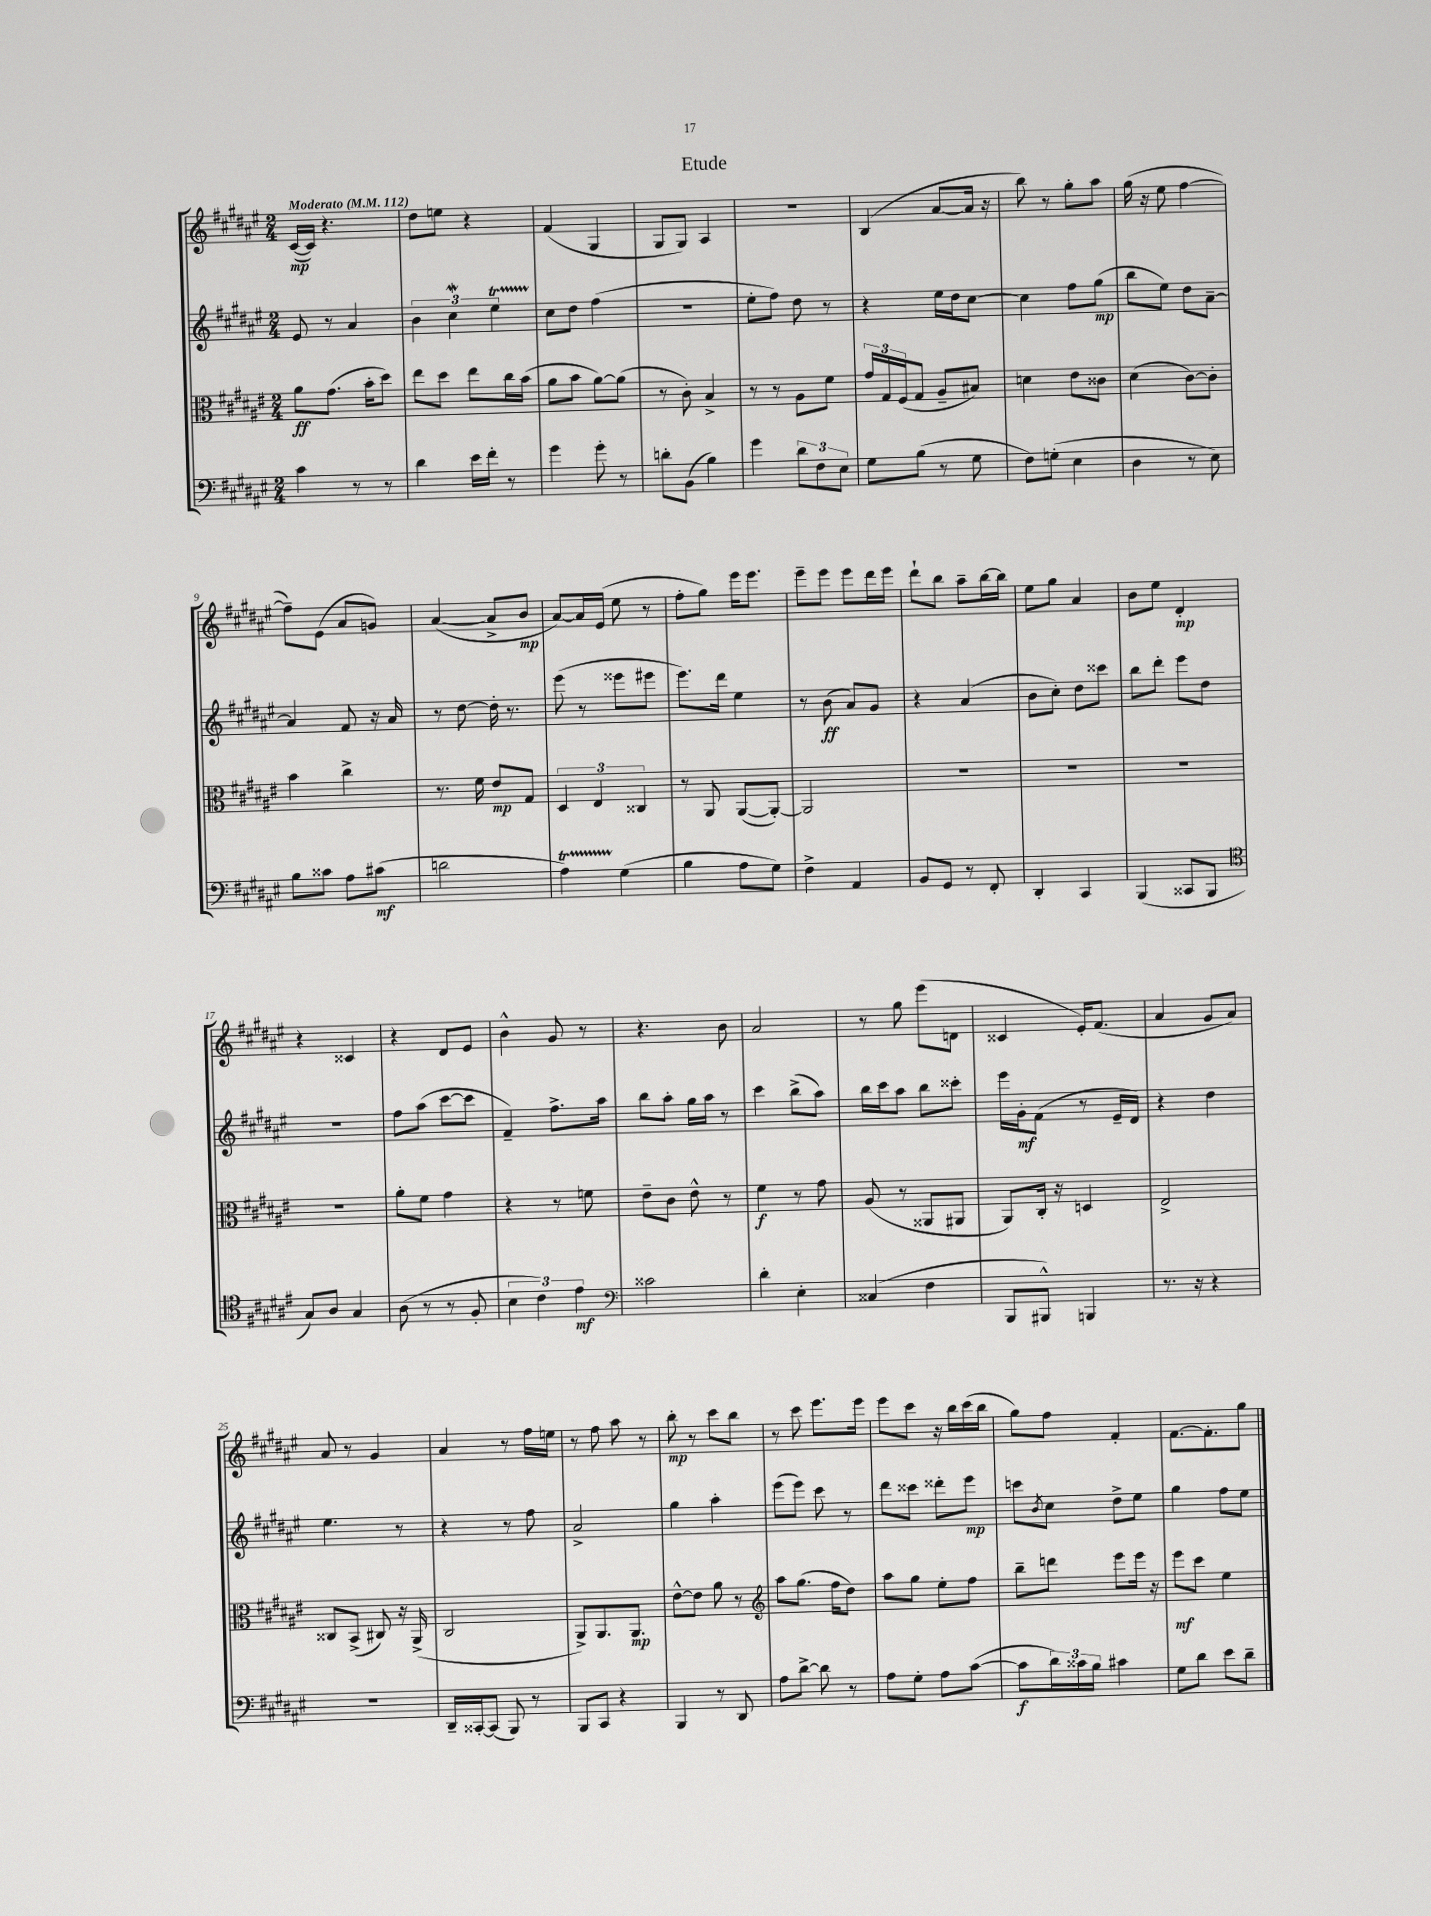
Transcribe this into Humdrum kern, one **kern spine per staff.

**kern	**kern	**kern	**kern
*staff4	*staff3	*staff2	*staff1
*clefF4	*clefC3	*clefG2	*clefG2
*k[f#c#g#d#a#e#]	*k[f#c#g#d#a#e#]	*k[f#c#g#d#a#e#]	*k[f#c#g#d#a#e#]
*M2/4	*M2/4	*M2/4	*M2/4
*MM112	*MM112	*MM112	*MM112
4c#	8a#	8e#	([16c#
.	.	.	16c#])
.	(8.g#	8r	4.r
8r	.	4a#	.
.	16b'	.	.
8r	8dd#)	.	.
=	=	=	=
4d#	8ee#	6b	8dd#
.	8dd#	.	8ee
.	.	6cc#	.
16e#	8ee#	.	4r
16f#'	.	.	.
.	.	6ee#	.
8r	16cc#	.	.
.	(16b	.	.
=	=	=	=
4g#	8a#	8cc#	(4f#
.	8b	8dd#	.
8g#'	[8a#)	(4ff#	4G#
8r	(8a#]	.	.
=	=	=	=
8d'	8r	2r	8G#
(8BB	8c#')	.	8G#)
4B)	4B^	.	4A#
=	=	=	=
4g#	8r	8ee#'	2r
.	8r	8ff#)	.
12d#	8A#	8dd#	.
12F#	.	.	.
.	8f#	8r	.
12E#	.	.	.
=	=	=	=
8G#	24g#	4r	(4B
.	24G#	.	.
.	(24F#	.	.
(8B	8G#	.	.
8r	8A#~	16ee#	[8a#
.	.	16dd#	.
8G#	8B#)	[8cc#	16a#]
.	.	.	16r
=	=	=	=
8F#)	4d	4cc#]	8bb)
(8G'	.	.	8r
4E#	8e#	8ff#	8gg#'
.	8c##	(8gg#	8aa#
=	=	=	=
4D#	(4d#	8bb	(16gg#
.	.	.	16r
.	.	8ee#)	8ee#
8r	[8c#)	8dd#	[4ff#
8E#)	8c#']	[8a#~	.
=	=	=	=
8B	4b	4a#]	8ff#~])
8c##	.	.	(8e#
8A#	4cc#^	8f#	8a#
(8c#	.	16r	8g)
.	.	16a#	.
=	=	=	=
2d	8.r	8r	([4a#
.	.	[8dd#	.
.	16f#	.	.
.	8e#	16dd#']	8a#^]
.	.	8.r	.
.	8G#	.	8b
=	=	=	=
4A#)	6D#	(8eee#	[8a#)
.	.	8r	16a#]
.	6E#	.	.
.	.	.	(16e#
(4G#	.	8eee##	8ee#
.	6C##	.	.
.	.	8eee#	8r
=	=	=	=
4B	8r	8.eee#)	8ff#'
.	8AA#	.	8gg#)
.	.	16ddd#	.
8A#	([8AA#	4ee#	16eee#
.	.	.	8.eee#
8G#)	8AA#'_)	.	.
=	=	=	=
4F#^	2AA#]	8r	8eee#~
.	.	(8b	8eee#
4AA#	.	8a#)	8eee#
.	.	8g#	16ddd#
.	.	.	16eee#
=	=	=	=
8BB	2r	4r	8ddd#`
8GG#	.	.	8bb
8r	.	(4a#	8aa#~
8FF#'	.	.	[16bb
.	.	.	16bb]
=	=	=	=
4DD#'	2r	8b	8ee#
.	.	8cc#')	8gg#
4CC#	.	8dd#	4a#
.	.	8ccc##	.
=	=	=	=
(4BBB	2r	8bb	8b
.	.	8ddd#'	8ee#
8CC##	.	8eee#	4d#'
8BBB	.	8dd#	.
=	=	=	=
*clefC4	*	*	*
8G#)	2r	2r	4r
8A#	.	.	.
4G#	.	.	4c##
=	=	=	=
(8A#	8a#'	8ff#	4r
8r	8f#	(8aa#	.
8r	4g#	[8ccc#	8d#
8F#'	.	8ccc#]	8e#
=	=	=	=
6B	4r	4f#~)	4b^^
6c#)	.	.	.
.	8r	8.ff#^	8g#
6e#	.	.	.
.	8f	.	8r
.	.	16aa#	.
=	=	=	=
*clefF4	*	*	*
2c##	8e#~	8bb	4.r
.	8c#	8aa#'	.
.	8e#^^	16gg#	.
.	.	16aa#	.
.	8r	8r	8b
=	=	=	=
4d#'	4f#	4ccc#	2a#
4E#'	8r	(8bb^	.
.	8g#	8aa#)	.
=	=	=	=
(4C##	(8A#	16bb	8r
.	.	16ccc#	.
.	8r	8aa#	8gg#
4F#	8AA##	8bb	(8eee#
.	8AA#	8ccc##'	8d
=	=	=	=
8BBB	8AA#)	16eee#	4c##
.	.	16g#'	.
8BBB#^^)	16C#'	(8f#	.
.	16r	.	.
4BBB	4D	8r	16e#')
.	.	.	(8.f#
.	.	16e#~	.
.	.	16d#)	.
=	=	=	=
8.r	2E#^	4r	4a#
16r	.	.	.
4r	.	4dd#	8g#
.	.	.	8a#)
=	=	=	=
2r	8C##	4.ee#	8a#
.	(8BB^	.	8r
.	8C#)	.	4g#
.	16r	8r	.
.	(16AA#^	.	.
=	=	=	=
16DD#~	2C#	4r	4a#
[16CC##'	.	.	.
(8CC##]	.	.	.
8BBB)	.	8r	8r
8r	.	8ff#	16ff#
.	.	.	16ee
=	=	=	=
8BBB	8AA#^)	2a#^	8r
8CC#	8.AA#	.	8ff#
4r	.	.	8aa#
.	8.AA#	.	.
.	.	.	8r
=	=	=	=
4BBB	[8e#^^	4gg#	8bb'
.	8e#]	.	8r
8r	8a#	4aa#'	8ccc#
8DD#	8r	.	8bb
=	=	=	=
*	*clefG2	*	*
8A#	8aa#	(8eee#	8r
[8d#^	(8.gg#	8eee#)	8ccc#
8d#]	.	8ccc#	8.eee#
.	16ff#	.	.
8r	8dd#)	8r	.
.	.	.	16eee#
=	=	=	=
8A#	8aa#	8ddd#	8eee#
8G#'	8gg#	8ccc##	8ccc#
8A#	8ee#'	8ddd##'	16r
.	.	.	16bb
([8c#	8ff#	8eee#	(16ccc#
.	.	.	16bb
=	=	=	=
8c#]	8bb~	8ccc	8gg#)
.	.	8qb	.
24d#)	8ddd	8cc#	8ff#
24c##	.	.	.
24B	.	.	.
4c#	8eee#	8dd#^	4f#'
.	16eee#	8ee#	.
.	16r	.	.
=	=	=	=
8G#	8eee#	4gg#	[8.f#
8d#	8ccc#	.	.
.	.	.	8.f#']
8e#	4ee#	8ff#	.
8d#~	.	8ee#	8gg#
==	==	==	==
*-	*-	*-	*-
